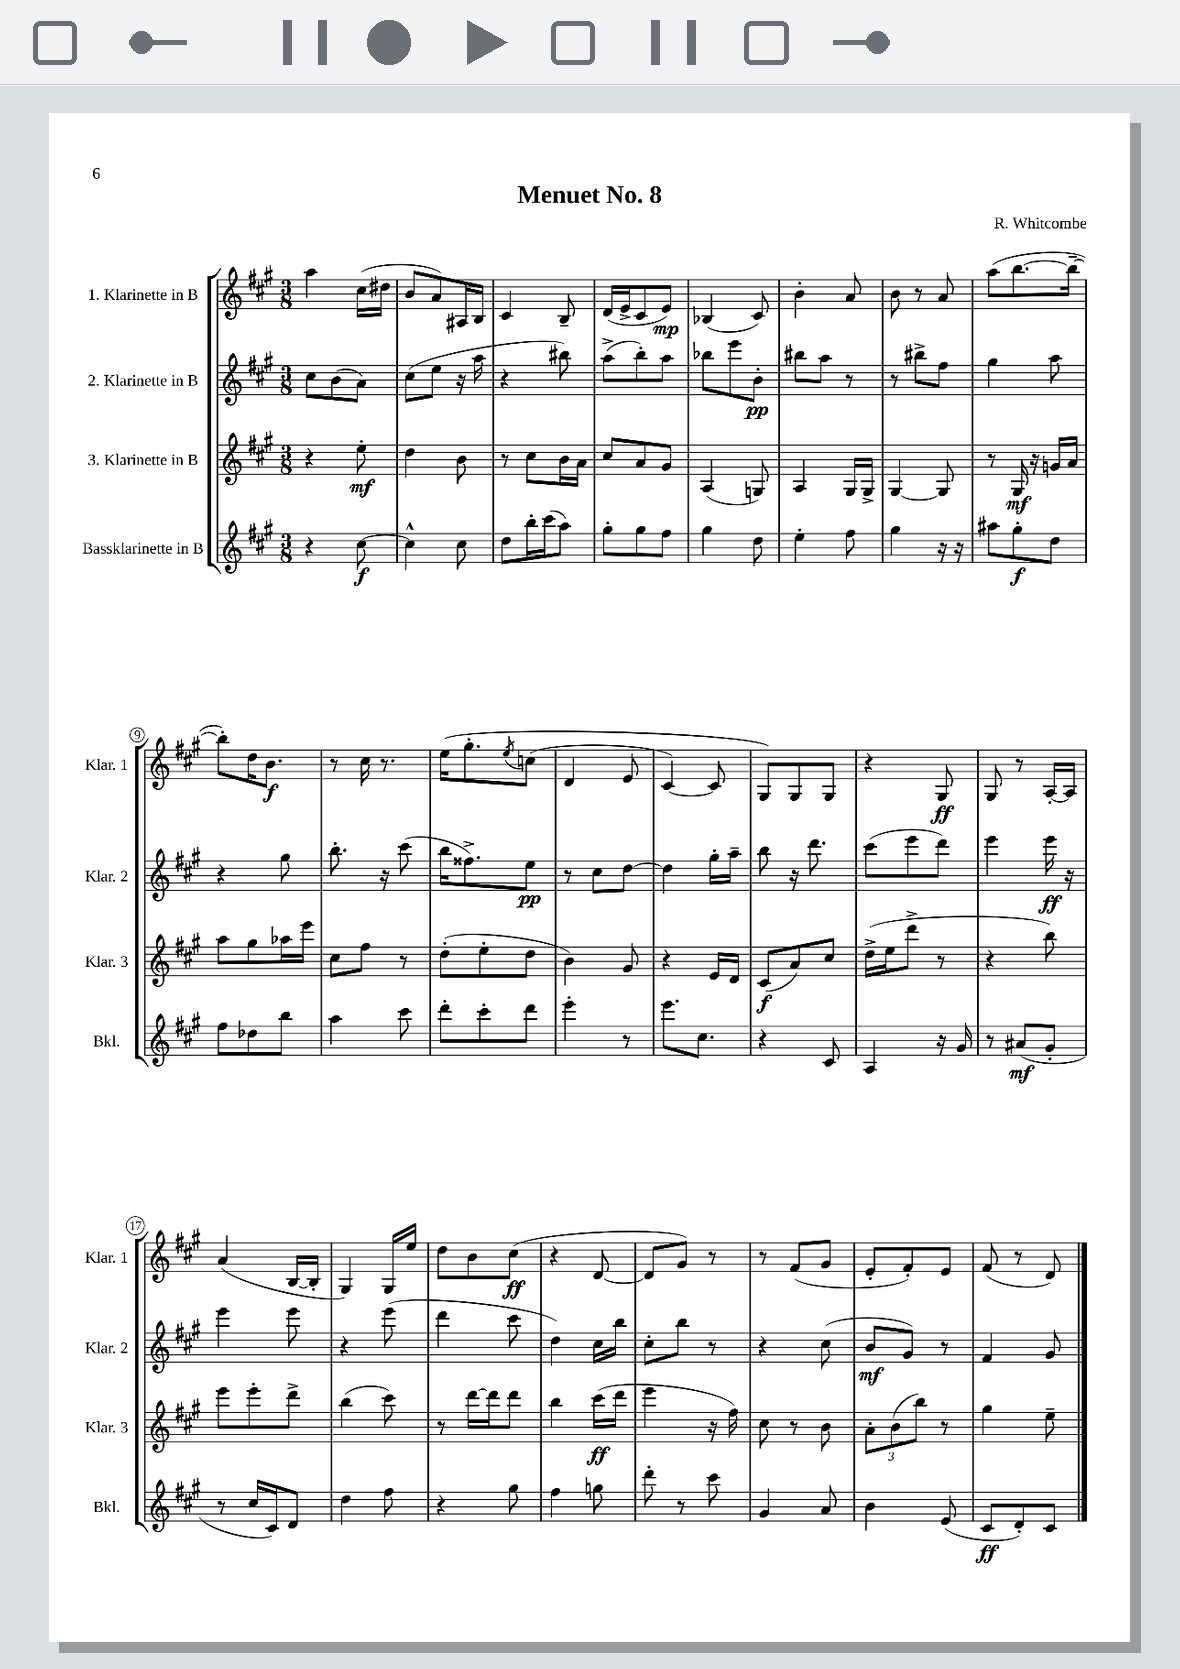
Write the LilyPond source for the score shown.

\header { title = "Menuet No. 8" composer = "R. Whitcombe" }
<<
\new StaffGroup <<
\new Staff = "s0" \with { instrumentName = "1. Klarinette in B" shortInstrumentName = "Klar. 1" } {
    \clef treble \key a \major \numericTimeSignature \time 3/8
    a''4 cis''16( dis''16 |
    b'8 a'8) ais16 b16 |
    cis'4 b8-- |
    d'16( e'16-> cis'8 e'8\mp) |
    bes4( cis'8) |
    b'4-. a'8 |
    b'8 r8 a'8 |
    a''8( b''8.~ b''16~-- |
    b''8-.) d''16 b'8.\f |
    r8 cis''16 r8. |
    e''16\( gis''8.-. \acciaccatura { e''8 } c''8( |
    d'4 e'8 |
    cis'4~) cis'8 |
    gis8\) gis8 gis8 |
    r4 gis8\ff |
    gis8 r8 a16~-. a16 |
    a'4( b16~ b16-. |
    gis4) gis16 e''16 |
    d''8 b'8 cis''8\ff( |
    r4 d'8~ |
    d'8 gis'8) r8 |
    r8 fis'8( gis'8 |
    e'8-. fis'8-.) e'8 |
    fis'8( r8 d'8) \bar "|." |
}
\new Staff = "s1" \with { instrumentName = "2. Klarinette in B" shortInstrumentName = "Klar. 2" } {
    \clef treble \key a \major \numericTimeSignature \time 3/8
    cis''8 b'8( a'8) |
    cis''8( e''8 r16 a''16 |
    r4 bis''8) |
    a''8->( b''8-.) a''8 |
    bes''8 e'''8 b'8-.\pp |
    bis''8 a''8 r8 |
    r8 bis''8-> fis''8 |
    gis''4 a''8 |
    r4 gis''8 |
    b''8.-. r16 cis'''8( |
    b''16 fisis''8.->) e''8\pp |
    r8 cis''8 d''8~ |
    d''4 gis''16-. a''16-- |
    b''8 r16 d'''8. |
    cis'''8( e'''8 d'''8) |
    e'''4 e'''16\ff r16 |
    e'''4 e'''8 |
    r4 e'''8( |
    d'''4 cis'''8 |
    d''4) cis''16 b''16 |
    cis''8-. b''8 r8 |
    r4 cis''8( |
    b'8\mf gis'8) r8 |
    fis'4 gis'8 \bar "|." |
}
\new Staff = "s2" \with { instrumentName = "3. Klarinette in B" shortInstrumentName = "Klar. 3" } {
    \clef treble \key a \major \numericTimeSignature \time 3/8
    r4 e''8-.\mf |
    d''4 b'8 |
    r8 cis''8 b'16 a'16 |
    cis''8 a'8 gis'8 |
    a4( g8) |
    a4 gis16 gis16-> |
    gis4~ gis8 |
    r8 gis16\mf r16 g'16 a'16 |
    a''8 gis''8 aes''16 e'''16 |
    cis''8 fis''8 r8 |
    d''8-.( e''8-. d''8 |
    b'4) gis'8 |
    r4 e'16 d'16 |
    cis'8\f( a'8) cis''8 |
    d''16->( e''16 d'''8-> r8 |
    r4 b''8) |
    e'''8 e'''8-. d'''8-> |
    b''4( cis'''8) |
    r8 d'''16~ d'''16 d'''8 |
    b''4 cis'''16\ff( d'''16 |
    e'''4 r16 fis''16) |
    cis''8 r8 b'8 |
    \tuplet 3/2 { a'8-. b'8( b''8) } r8 |
    gis''4 e''8-- \bar "|." |
}
\new Staff = "s3" \with { instrumentName = "Bassklarinette in B" shortInstrumentName = "Bkl." } {
    \clef treble \key a \major \numericTimeSignature \time 3/8
    r4 cis''8~\f |
    cis''4-^ cis''8 |
    d''8 b''16-. cis'''16( a''8) |
    gis''8-. gis''8 fis''8 |
    gis''4 d''8 |
    e''4-. fis''8 |
    gis''4 r16 r16 |
    ais''8 gis''8-.\f d''8 |
    fis''8 des''8 b''8 |
    a''4 cis'''8 |
    d'''8-. cis'''8-. d'''8 |
    e'''4-. r8 |
    e'''8. cis''8. |
    r4 cis'8 |
    a4 r16 gis'16 |
    r8 ais'8\mf( gis'8-. |
    r8 cis''16 cis'16) d'8 |
    d''4 fis''8 |
    r4 gis''8 |
    fis''4 g''8 |
    d'''8-. r8 cis'''8 |
    gis'4 a'8 |
    b'4 e'8( |
    cis'8\ff d'8-.) cis'8 \bar "|." |
}
>>
>>
\layout { \context { \Score \override BarNumber.stencil = #(make-stencil-circler 0.1 0.3 ly:text-interface::print) } }
